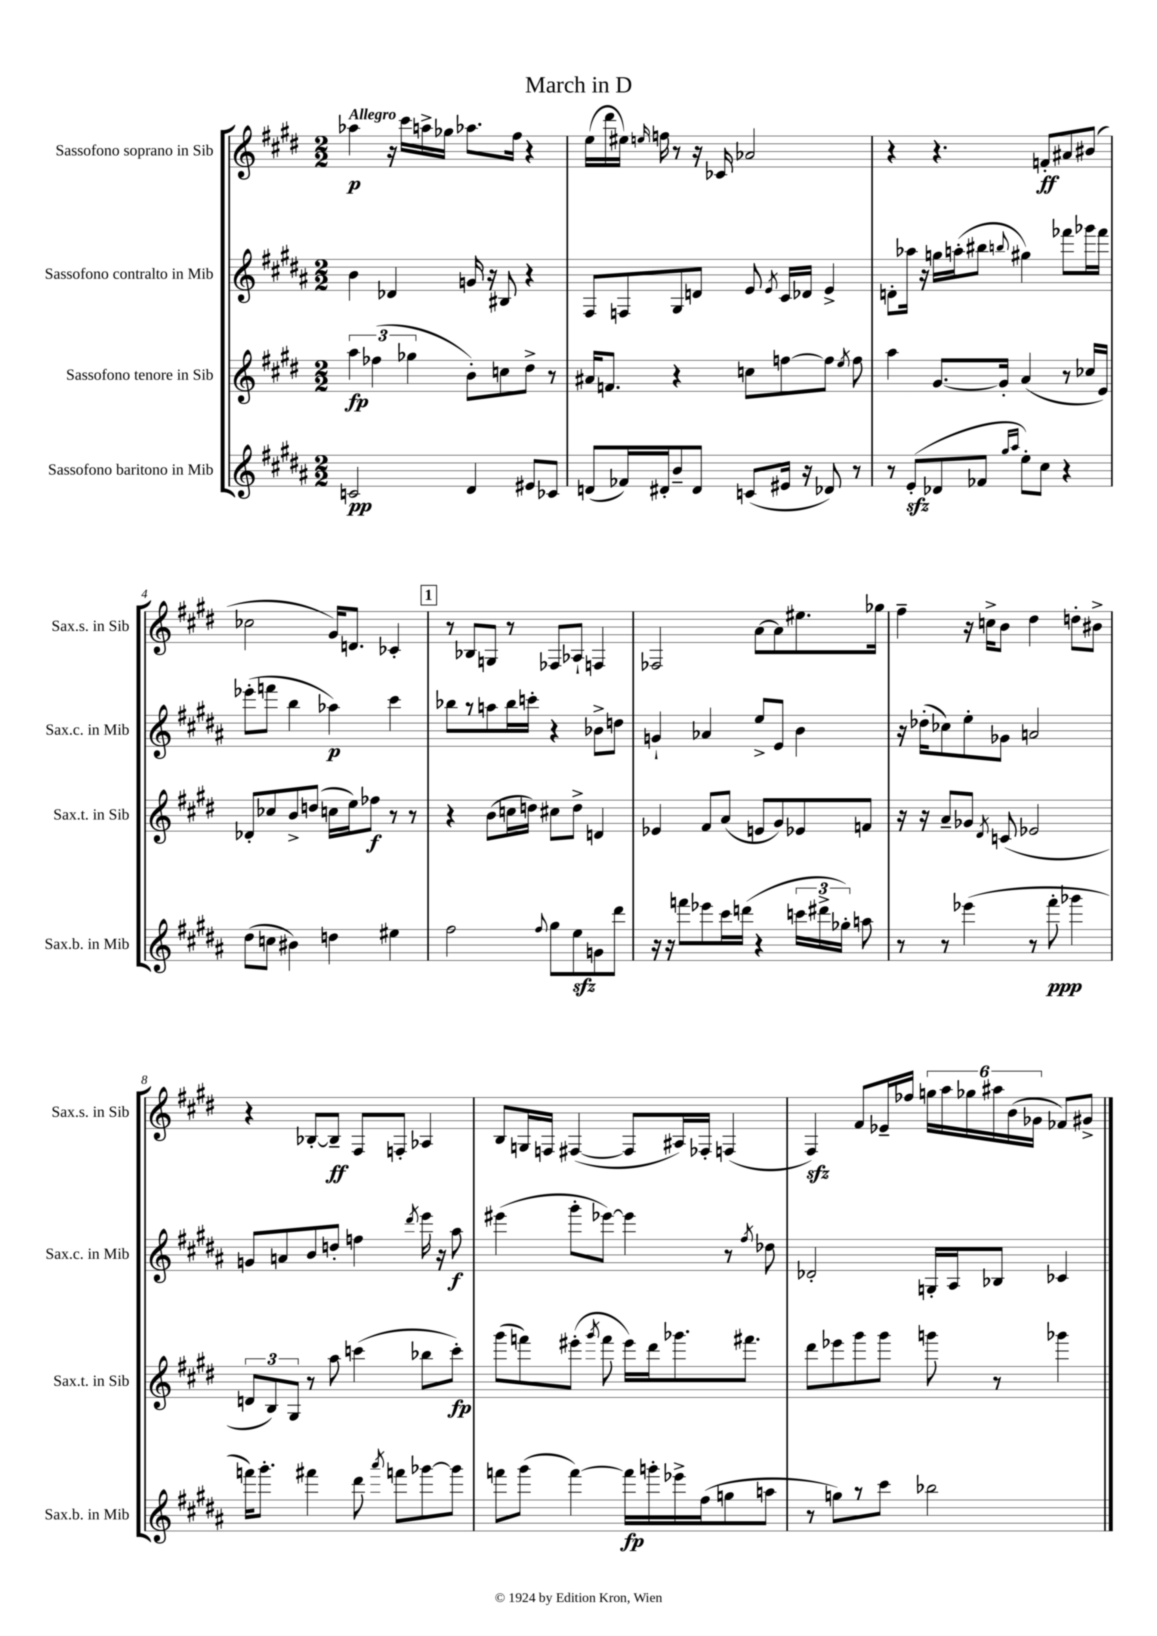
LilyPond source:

\header { title = "March in D" }
<<
\new StaffGroup <<
\new Staff = "s0" \with { instrumentName = "Sassofono soprano in Sib" shortInstrumentName = "Sax.s. in Sib" } {
    \clef treble \key e \major \numericTimeSignature \time 2/2 \tempo "Allegro"
    \autoBeamOff aes''4\p r16 cis'''16[ a''16-> ges''16] aes''8.[ fis''16] r4 |
    e''16[( dis'''16 eis''16]) \grace { e''16 } f''16 r8 r16 ces'16 aes'2 |
    r4 r4. f'8[-.\ff ais'8 bis'8]( |
    ces''2 gis'16[) d'8.] ces'4-. |
    \mark \markup { \box "1" } r8 bes8[ g8] r8 fes8[ aes8]-! f4 |
    fes2 a'8[~ a'8 eis''8. ges''16] |
    fis''4-- r16 c''16[-> b'8] dis''4 d''8[-. bis'8]-> |
    r4 bes8[~-. bes8]--\ff fis8[ f8]-. aes4 |
    b8[ g16 f16] fis4~( fis8[ ais16) fes16]-. f4( |
    fis4\sfz) fis'8[ ees'16-- fes''16] \tuplet 6/4 { g''16[ a''16 ges''16 ais''16 b'16( ges'16] } fes'8[) gis'8]-> \bar "|." |
}
\new Staff = "s1" \with { instrumentName = "Sassofono contralto in Mib" shortInstrumentName = "Sax.c. in Mib" } {
    \clef treble \key b \major \numericTimeSignature \time 2/2
    \autoBeamOff b'4 des'4 g'16 r16 bis8 r4 |
    fis8[ f8 gis8 d'8] e'8 \acciaccatura { e'8 } cis'16[ des'16] e'4-> |
    d'8[-. aes''16] r16 g''16[ a''16-.( bis''8] \appoggiatura { b''8 } gis''4) fes'''8[ ges'''16 fes'''16] |
    ees'''8[-.( f'''8] b''4 aes''4\p) cis'''4 |
    \mark \markup { \box "1" } bes''8[ r8 a''8 bes''16 c'''16]-. r4 bes'8[-> d''8] |
    g'4-! aes'4 e''8[-> e'8] b'4 |
    r16 des''16[-.( ces''8) e''8-. ges'8] a'2 |
    g'8[ a'8 b'8 d''8]-. f''4 \acciaccatura { dis'''8 } e'''16 r16 ais''8\f |
    eis'''4( gis'''8[-. ees'''8]~) ees'''4 r8 \acciaccatura { fis''8 } des''8 |
    des'2-. g16[-. ais16 bes8] ces'4 \bar "|." |
}
\new Staff = "s2" \with { instrumentName = "Sassofono tenore in Sib" shortInstrumentName = "Sax.t. in Sib" } {
    \clef treble \key e \major \numericTimeSignature \time 2/2
    \autoBeamOff \tuplet 3/2 { a''4\fp fes''4( ges''4 } b'8[-.) c''8 dis''8]-> r8 |
    ais'16[ f'8.] r4 c''8[ f''8~ f''8] \acciaccatura { e''8 } f''8 |
    a''4 gis'8.[~ gis'16]-. a'4( r8 ces''16[ e'16]) |
    des'8[-. ces''8 b'8-> d''8]( c''16[ e''16) fes''8]\f r8 r8 |
    \mark \markup { \box "1" } r4 b'8[( c''16 d''16]) cis''8[ d''8]-> d'4 |
    ees'4 fis'8[ a'8]( e'8[ gis'8) ees'8 f'8] |
    r16 r16 a'8[-- ges'8] \acciaccatura { dis'8 } c'8( ees'2 |
    \tuplet 3/2 { d'8[ b8) gis8] } r8 a''8 c'''4( bes''8[ c'''8]-.\fp) |
    gis'''8[( f'''8) eis'''8]-.( \acciaccatura { gis'''8 } f'''8 eis'''16[) dis'''16 ges'''8. fis'''8.] |
    dis'''8[ ees'''8 gis'''8 gis'''8] g'''8 r8 ges'''4 \bar "|." |
}
\new Staff = "s3" \with { instrumentName = "Sassofono baritono in Mib" shortInstrumentName = "Sax.b. in Mib" } {
    \clef treble \key b \major \numericTimeSignature \time 2/2
    \autoBeamOff c'2\pp dis'4 eis'8[ ces'8] |
    d'8[( fes'16) dis'16-. b'8-- dis'8] c'8[( eis'16] r16 des'8) r8 |
    r8 e'8[-.\sfz( des'8 fes'8] \grace { gis''16[ ais''16] } e''8[-.) cis''8] r4 |
    dis''8[( c''8] bis'4) d''4 eis''4 |
    \mark \markup { \box "1" } fis''2 \appoggiatura { fis''8 } gis''8[ e''8\sfz g'8 dis'''8] |
    r16 r16 f'''8[ ees'''8 cis'''16 d'''16]( r4 \tuplet 3/2 { c'''16[ dis'''16-> ges''16]-.) } a''8 |
    r8 r8 ees'''4( r8 fis'''8-.\ppp ges'''4 |
    f'''16[) gis'''8.]-. fis'''4 dis'''8 \acciaccatura { ais'''8 } f'''8[ ges'''8~ ges'''8] |
    f'''8[ gis'''8]( f'''4~) f'''16[\fp g'''16-. ees'''16-> fis''16( g''8 a''8] |
    r8 g''8[) r8 cis'''8] bes''2 \bar "|." |
}
>>
>>
